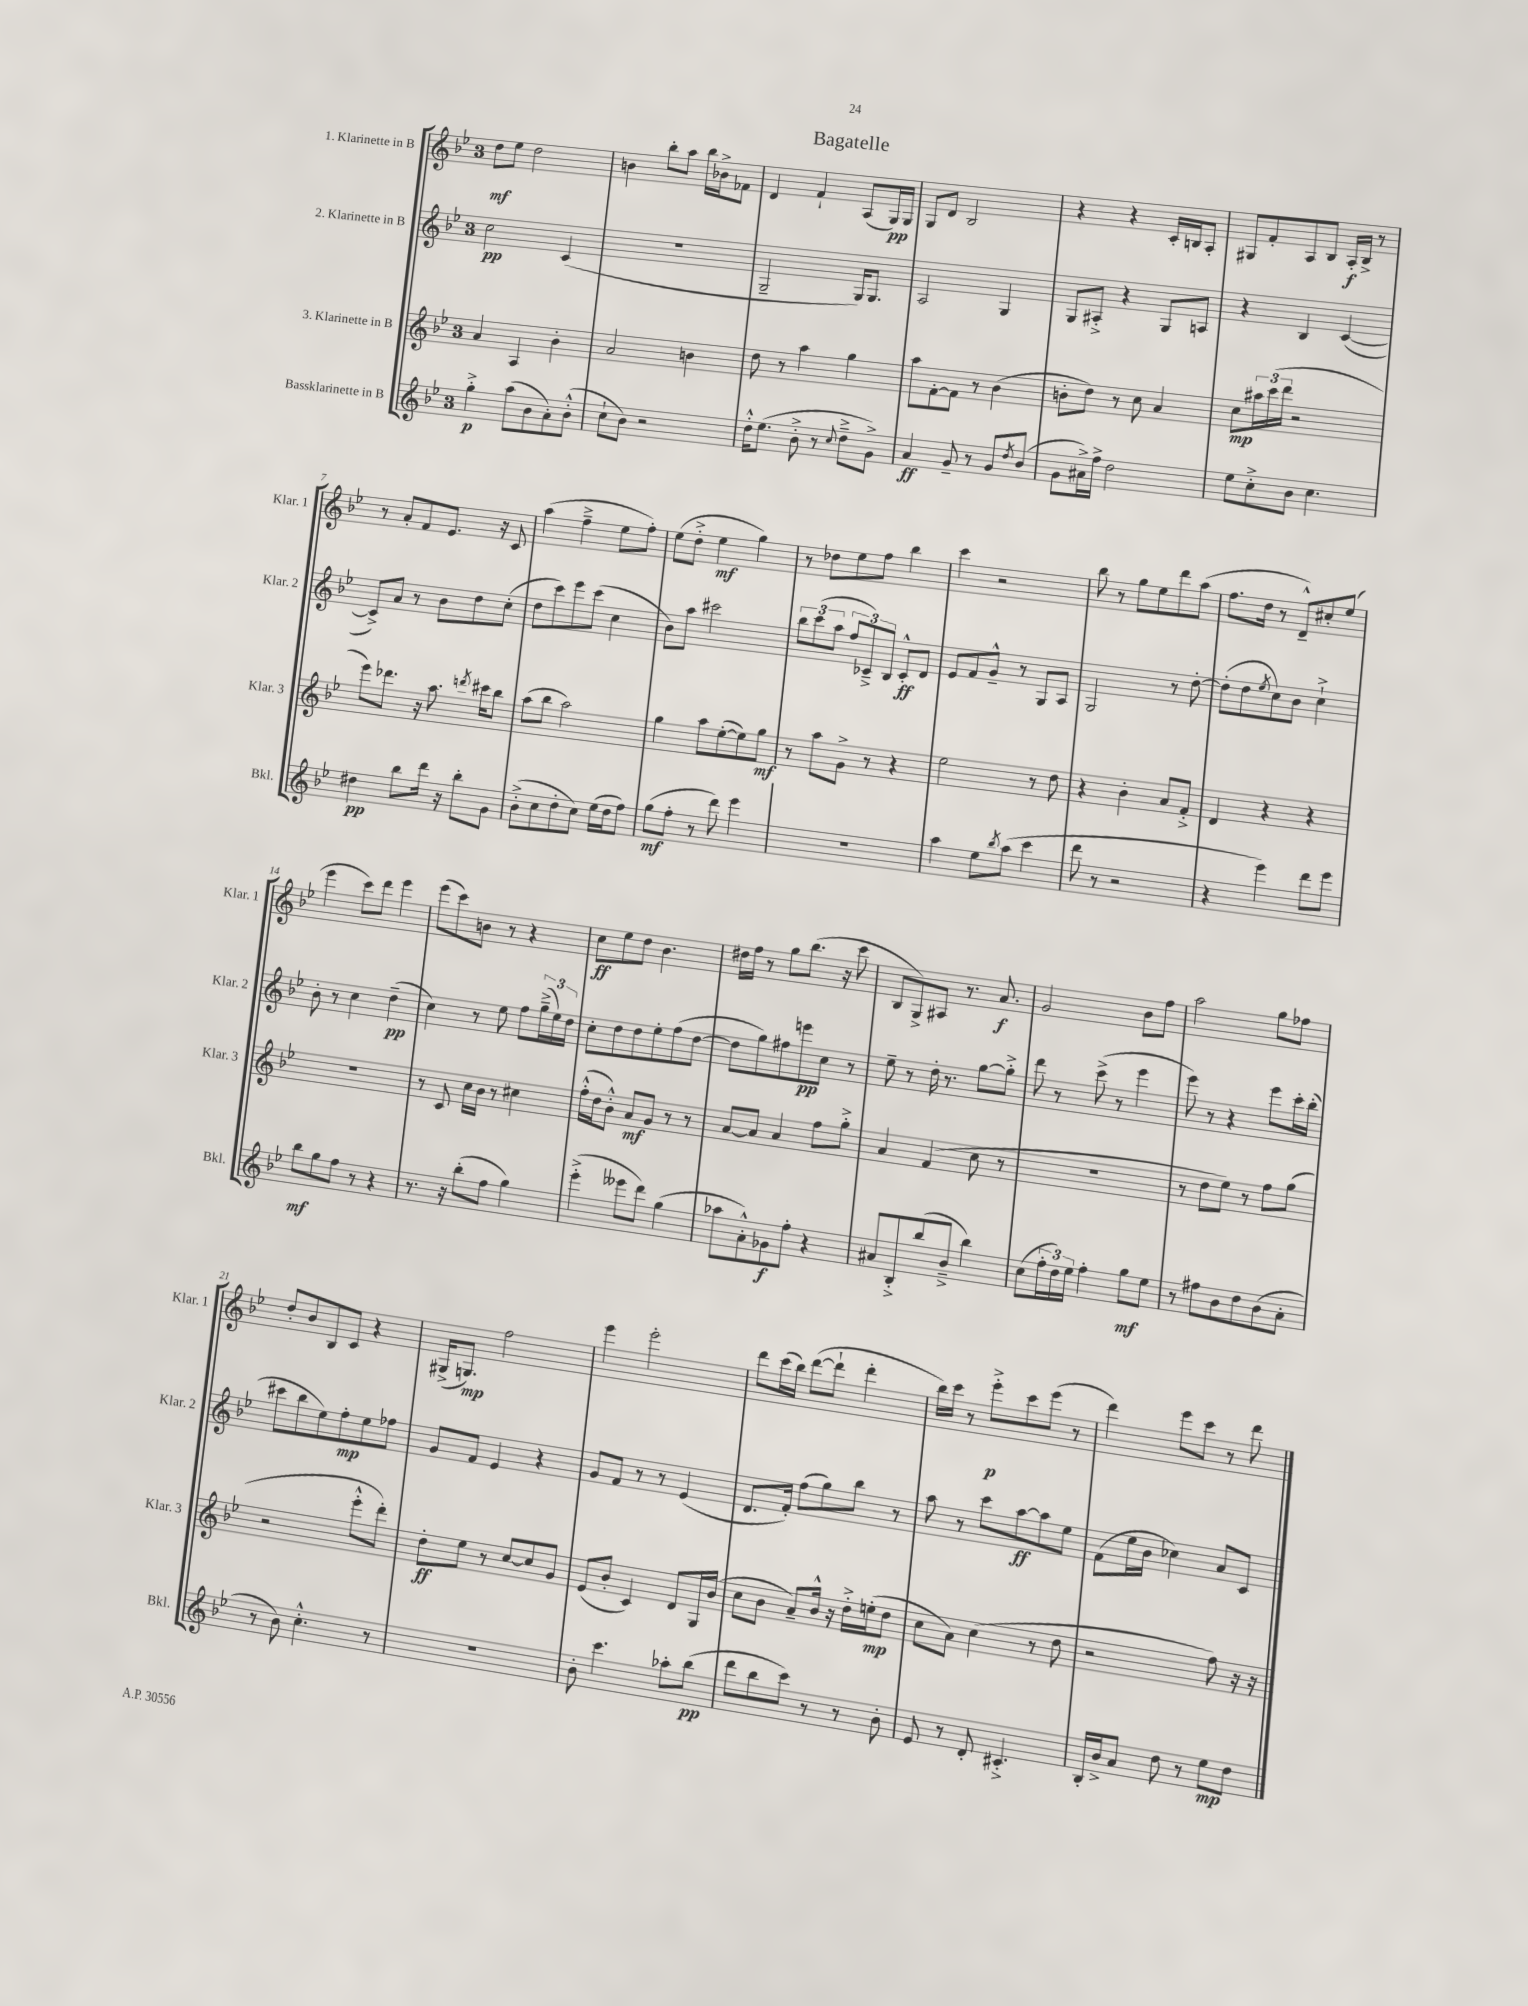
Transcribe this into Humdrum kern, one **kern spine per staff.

**kern	**dynam	**kern	**dynam	**kern	**dynam	**kern	**dynam
*part4	*part4	*part3	*part3	*part2	*part2	*part1	*part1
*staff4	*staff4	*staff3	*staff3	*staff2	*staff2	*staff1	*staff1
*I"Bassklarinette in B	*	*I"3. Klarinette in B	*	*I"2. Klarinette in B	*	*I"1. Klarinette in B	*
*I'Bkl.	*	*I'Klar. 3	*	*I'Klar. 2	*	*I'Klar. 1	*
*clefG2	*	*clefG2	*	*clefG2	*	*clefG2	*
*k[b-e-]	*	*k[b-e-]	*	*k[b-e-]	*	*k[b-e-]	*
*M3/4	*	*M3/4	*	*M3/4	*	*M3/4	*
=1	=1	=1	=1	=1	=1	=1	=1
4gg'^\	p	4a/	.	2cc\	pp	8dd\L	mf
.	.	.	.	.	.	8ee-\J	.
(8aa\L	.	4A/	.	.	.	2dd\	.
8b-\	.	.	.	.	.	.	.
8a'\)	.	4b-'\	.	(4c/	.	.	.
(8b-'^^\J	.	.	.	.	.	.	.
=2	=2	=2	=2	=2	=2	=2	=2
8cc`\L	.	2a/	.	2.r	.	4bn\	.
8b-\J)	.	.	.	.	.	.	.
2r	.	.	.	.	.	8bb-'\L	.
.	.	.	.	.	.	8aa\J	.
.	.	4bn\	.	.	.	16bb-\LL	.
.	.	.	.	.	.	16b-X^\J	.
.	.	.	.	.	.	8f-X\J	.
=3	=3	=3	=3	=3	=3	=3	=3
16dd'^^\KL	.	8dd\	.	2G~/	.	4d/	.
(8.ee-\J	.	.	.	.	.	.	.
.	.	8r	.	.	.	.	.
8b-'^\	.	4aa\	.	.	.	4f`/	.
8r	.	.	.	.	.	.	.
8qqcc/	.	.	.	.	.	.	.
8dd~^\L	.	4gg\	.	16G/KL)	.	(8A/L	.
.	.	.	.	8.G/J	.	.	.
8g^\J)	.	.	.	.	.	16G/L)	pp
.	.	.	.	.	.	16G/JJ	.
=4	=4	=4	=4	=4	=4	=4	=4
4a/	ff	8aa\L	.	2A/	.	8G/L	.
.	.	[8f'\	.	.	.	8d/J	.
8g~/	.	8f\J]	.	.	.	2B-/	.
8r	.	8r	.	.	.	.	.
8g/L	.	(4b-\	.	4G/	.	.	.
8qdd/	.	.	.	.	.	.	.
(8b-/J	.	.	.	.	.	.	.
=5	=5	=5	=5	=5	=5	=5	=5
8g\L	.	8bn'\L	.	8G/L	.	4r	.
16a#X^\L)	.	8dd\J)	.	8A#X'^/J	.	.	.
16ff^\JJ	.	.	.	.	.	.	.
2dd\	.	8r	.	4r	.	4r	.
.	.	8cc\	.	.	.	.	.
.	.	4a/	.	8G/L	.	16c'/LL	.
.	.	.	.	.	.	16Bn/J	.
.	.	.	.	8An/J	.	8A'/J	.
=6	=6	=6	=6	=6	=6	=6	=6
8ee-\L	.	8cc\L	mp	4r	.	8G#X/L	.
8cc'^\	.	24aa#X\L	.	.	.	8f'/	.
.	.	(24ccc\	.	.	.	.	.
.	.	24ddd\JJ	.	.	.	.	.
8b-\J	.	2r	.	4B-/	.	8A/	.
4.cc\	.	.	.	.	.	8B-/J	.
.	.	.	.	([4c/	.	16A'/LL	f
.	.	.	.	.	.	16B-^/JJ	.
.	.	.	.	.	.	8r	.
!!LO:LB:g=z
=7	=7	=7	=7	=7	=7	=7	=7
4dd#X\	pp	8eee-\L)	.	8c^/L])	.	8r	.
.	.	8.ddd-X\J	.	8a/J	.	8a'/L	.
8bb-\L	.	.	.	8r	.	8f/	.
.	.	16r	.	.	.	.	.
16ddd\Jk	.	8.aa\	.	8b-\L	.	8.e-/J	.
16r	.	.	.	.	.	.	.
8bb-'\L	.	.	.	8dd\	.	.	.
.	.	8qdddn/	.	.	.	.	.
.	.	16ccc#X\KL	.	.	.	16r	.
8g\J	.	8bb-\J	.	(8cc'\J	.	8c/	.
=8	=8	=8	=8	=8	=8	=8	=8
(8b-'^\L	.	(8aa\L	.	8dd\L	.	(4aa\	.
8cc\	.	8bb-\J	.	8ccc\)	.	.	.
8dd'\	.	2aa\)	.	8eee-\	.	4ff~^\	.
8cc\J)	.	.	.	(8ccc\J	.	.	.
(16ee-\LL	.	.	.	4cc\	.	8ee-\L	.
16dd\J	.	.	.	.	.	.	.
8ff\J)	.	.	.	.	.	8ff'\J)	.
=9	=9	=9	=9	=9	=9	=9	=9
(8gg\L	mf	4gg\	.	8b-\L)	.	(8ee-\L	.
8ff'\J	.	.	.	8aa\J	.	8dd'^\J	.
8r	.	8aa\L	.	2ccc#X\	.	4ee-\	mf
8ddd\)	.	([8ee-'\	.	.	.	.	.
4eee-\	.	8ee-\])	.	.	.	4gg\)	.
.	.	8gg\J	mf	.	.	.	.
=10	=10	=10	=10	=10	=10	=10	=10
2.r	.	8r	.	12bb-\L	.	8r	.
.	.	.	.	(12ccc\	.	.	.
.	.	8aa\L	.	.	.	8dd-X\L	.
.	.	.	.	12aa\J	.	.	.
.	.	8g^\J	.	12ff/L	.	8ee-\	.
.	.	.	.	12c-X~^/)	.	.	.
.	.	8r	.	.	.	8ff\J	.
.	.	.	.	12B-/J	.	.	.
.	.	4r	.	8c-'^^/L	ff	4bb-\	.
.	.	.	.	8d/J	.	.	.
=11	=11	=11	=11	=11	=11	=11	=11
4aa\	.	2ee-\	.	8e-/L	.	4ccc\	.
.	.	.	.	8f/	.	.	.
8ee-\L	.	.	.	8g~^^/J	.	2r	.
8qbb-/	.	.	.	.	.	.	.
(8aa\J	.	.	.	8r	.	.	.
4ccc\	.	8r	.	8G/L	.	.	.
.	.	8dd\	.	8A/J	.	.	.
=12	=12	=12	=12	=12	=12	=12	=12
8ddd\	.	4r	.	2G/	.	8bb-\	.
8r	.	.	.	.	.	8r	.
2r	.	4b-'\	.	.	.	8gg\L	.
.	.	.	.	.	.	8ee-\	.
.	.	8a/L	.	8r	.	8ddd\	.
.	.	8f'^/J	.	[8dd'\	.	(8aa\J	.
=13	=13	=13	=13	=13	=13	=13	=13
4r	.	4d/	.	(8dd'\L]	.	8.ff\L	.
.	.	.	.	8dd\	.	.	.
.	.	.	.	.	.	16dd\Jk	.
.	.	.	.	8qee-/	.	.	.
4eee-\)	.	4r	.	8cc\)	.	8r	.
.	.	.	.	8b-\J	.	8d~^^/L)	.
8ddd\L	.	4r	.	4cc`^\	.	8cc#X'/	.
8eee-\J	.	.	.	.	.	(8ee-/J	.
!!LO:LB:g=z
=14	=14	=14	=14	=14	=14	=14	=14
8bb-\L	mf	2.r	.	8b-'\	.	4eee-\	.
8gg\	.	.	.	8r	.	.	.
8ff\J	.	.	.	4cc\	.	8ccc\L)	.
8r	.	.	.	.	.	8ddd\J	.
4r	.	.	.	(4dd~\	pp	4eee-\	.
=15	=15	=15	=15	=15	=15	=15	=15
8.r	.	8r	.	4cc\)	.	(8eee-\L	.
.	.	8c/	.	.	.	8ccc\)	.
16r	.	.	.	.	.	.	.
(8bb-'\L	.	16cc\LL	.	8r	.	8bn\J	.
.	.	16b-\JJ	.	.	.	.	.
8ff\J	.	8r	.	8ee-\	.	8r	.
4gg\)	.	4cc#X\	.	8ff\L	.	4r	.
.	.	.	.	(24gg~^\L	.	.	.
.	.	.	.	24ee-\)	.	.	.
.	.	.	.	24dd\JJ	.	.	.
=16	=16	=16	=16	=16	=16	=16	=16
(4eee-'^\	.	(16ff'^^\LL	.	8cc'\L	.	8cc\L	ff
.	.	16dd\J	.	.	.	.	.
.	.	8b-'^^\J)	.	8dd\	.	8ee-\	.
8eee--X\L	.	8a/L	mf	8dd\	.	8dd\J	.
8ddd\J)	.	8g/J	.	8ee-'\	.	4.b-\	.
(4gg\	.	8r	.	(8ff\	.	.	.
.	.	8r	.	[8dd\J	.	.	.
=17	=17	=17	=17	=17	=17	=17	=17
8aa-X\L	.	[8a/L	.	8dd\L]	.	16dd#X\LL	.
.	.	.	.	.	.	16ff\JJ	.
8a'^^\)	.	8a/J]	.	8gg\)	.	8r	.
8g-X\	f	4a/	.	8ff#X\	.	8gg\L	.
8ff'\J	.	.	.	8eeen\	pp	(8.bb-\J	.
4r	.	8ff\L	.	8cc\J	.	.	.
.	.	.	.	.	.	16r	.
.	.	8gg'^\J	.	8r	.	8ccc\	.
=18	=18	=18	=18	=18	=18	=18	=18
8a#X/L	.	4a/	.	8ee-~\	.	8B-/L	.
8B-'^/	.	.	.	8r	.	8G^/)	.
(8bb-/	.	(4f/	.	16dd'\	.	8A#X/J	.
.	.	.	.	8.r	.	.	.
8b-~^/J	.	.	.	.	.	8.r	.
4bb-\)	.	8cc\	.	[8gg\L	.	.	.
.	.	.	.	.	.	8.a/	f
.	.	8r	.	8gg'^\J]	.	.	.
=19	=19	=19	=19	=19	=19	=19	=19
(8cc\L	.	2.r	.	8ddd\	.	2g/	.
24ff'\L	.	.	.	8r	.	.	.
24dd\)	.	.	.	.	.	.	.
24ee-\JJ	.	.	.	.	.	.	.
4ff'\	.	.	.	(8ccc^\	.	.	.
.	.	.	.	8r	.	.	.
8gg\L	mf	.	.	4eee-\	.	8b-\L	.
8ee-\J	.	.	.	.	.	8ff\J	.
=20	=20	=20	=20	=20	=20	=20	=20
8r	.	8r	.	8eee-\)	.	2aa\	.
8ff#X\L	.	8dd\L	.	8r	.	.	.
8b-\	.	8ee-\J)	.	4r	.	.	.
8dd\	.	8r	.	.	.	.	.
(8b-\	.	8ff\L	.	8eee-\L	.	8gg\L	.
8a'\J	.	(8gg\J	.	16ccc'\L	.	8ff-X\J	.
.	.	.	.	(16bb-'\JJ	.	.	.
!!LO:LB:g=z
=21	=21	=21	=21	=21	=21	=21	=21
8r	.	2r	.	8ccc#X\L	.	8dd'/L	.
8b-\)	.	.	.	8bb-\	.	8b-/	.
4.cc'^^\	.	.	.	8ee-\)	.	8B-/	.
.	.	.	.	8ff'\	mp	8c/J	.
.	.	8eee-'^^\L	.	8ee-\	.	4r	.
8r	.	8ddd'\J)	.	8ff-X\J	.	.	.
=22	=22	=22	=22	=22	=22	=22	=22
2.r	.	8dd'\L	ff	8g/L	.	(16G#X^/KL	.
.	.	.	.	.	.	8.Gn/J)	mp
.	.	8ee-\J	.	8f/J	.	.	.
.	.	8r	.	4e-/	.	2ff\	.
.	.	[8cc/L	.	.	.	.	.
.	.	8cc/]	.	4r	.	.	.
.	.	8g/J	.	.	.	.	.
=23	=23	=23	=23	=23	=23	=23	=23
8b-'\	.	(8e-/L	.	8g/L	.	4eee-\	.
4.ccc\	.	8b-'/J	.	8f/J	.	.	.
.	.	4c/)	.	8r	.	2eee-'\	.
.	.	.	.	8r	.	.	.
8aa-X'\L	.	8d/L	.	(4e-/	.	.	.
(8bb-\J	pp	16G/L	.	.	.	.	.
.	.	(16b-/JJ	.	.	.	.	.
=24	=24	=24	=24	=24	=24	=24	=24
8ddd\L	.	8cc\L	.	8.d/L	.	8ddd\L	.
8bb-\	.	8b-\J	.	.	.	(16ccc\L	.
.	.	.	.	16f'/Jk)	.	16bb-\JJ)	.
8ccc\J)	.	8a~/L)	.	(8ff\L	.	([8ddd\L	.
8r	.	16b-^^/Jk	.	8gg\)	.	8ddd`\J]	.
.	.	16r	.	.	.	.	.
8r	.	16dd'^\LL	.	8bb-\J	.	4ddd'\	.
.	.	(16een'\J	mp	.	.	.	.
8b-'\	.	8dd\J	.	8r	.	.	.
=25	=25	=25	=25	=25	=25	=25	=25
8e-/	.	8cc\L	.	8aa\	.	16bb-\LL)	.
.	.	.	.	.	.	16ccc\JJ	.
8r	.	8a\J)	.	8r	.	8r	.
8d'/	.	(4cc\	.	8ccc\L	.	8eee-'^\L	p
4.c#X'^/	.	.	.	[8aa\	ff	8ccc\	.
.	.	8r	.	8aa\]	.	(8eee-\J	.
.	.	8dd\	.	8ee-\J	.	8r	.
=26	=26	=26	=26	=26	=26	=26	=26
16B-'/LL	.	2r	.	(8f\L	.	4ddd\)	.
16b-^/J	.	.	.	.	.	.	.
8a/J	.	.	.	16ee-\L	.	.	.
.	.	.	.	16b-\JJ	.	.	.
8dd\	.	.	.	4cc-X\)	.	8eee-\L	.
8r	.	.	.	.	.	8ccc\J	.
8ee-\L	mp	8ff\)	.	8a/L	.	8r	.
8dd\J	.	16r	.	8c/J	.	8ddd\	.
.	.	16r	.	.	.	.	.
==	==	==	==	==	==	==	==
*-	*-	*-	*-	*-	*-	*-	*-
